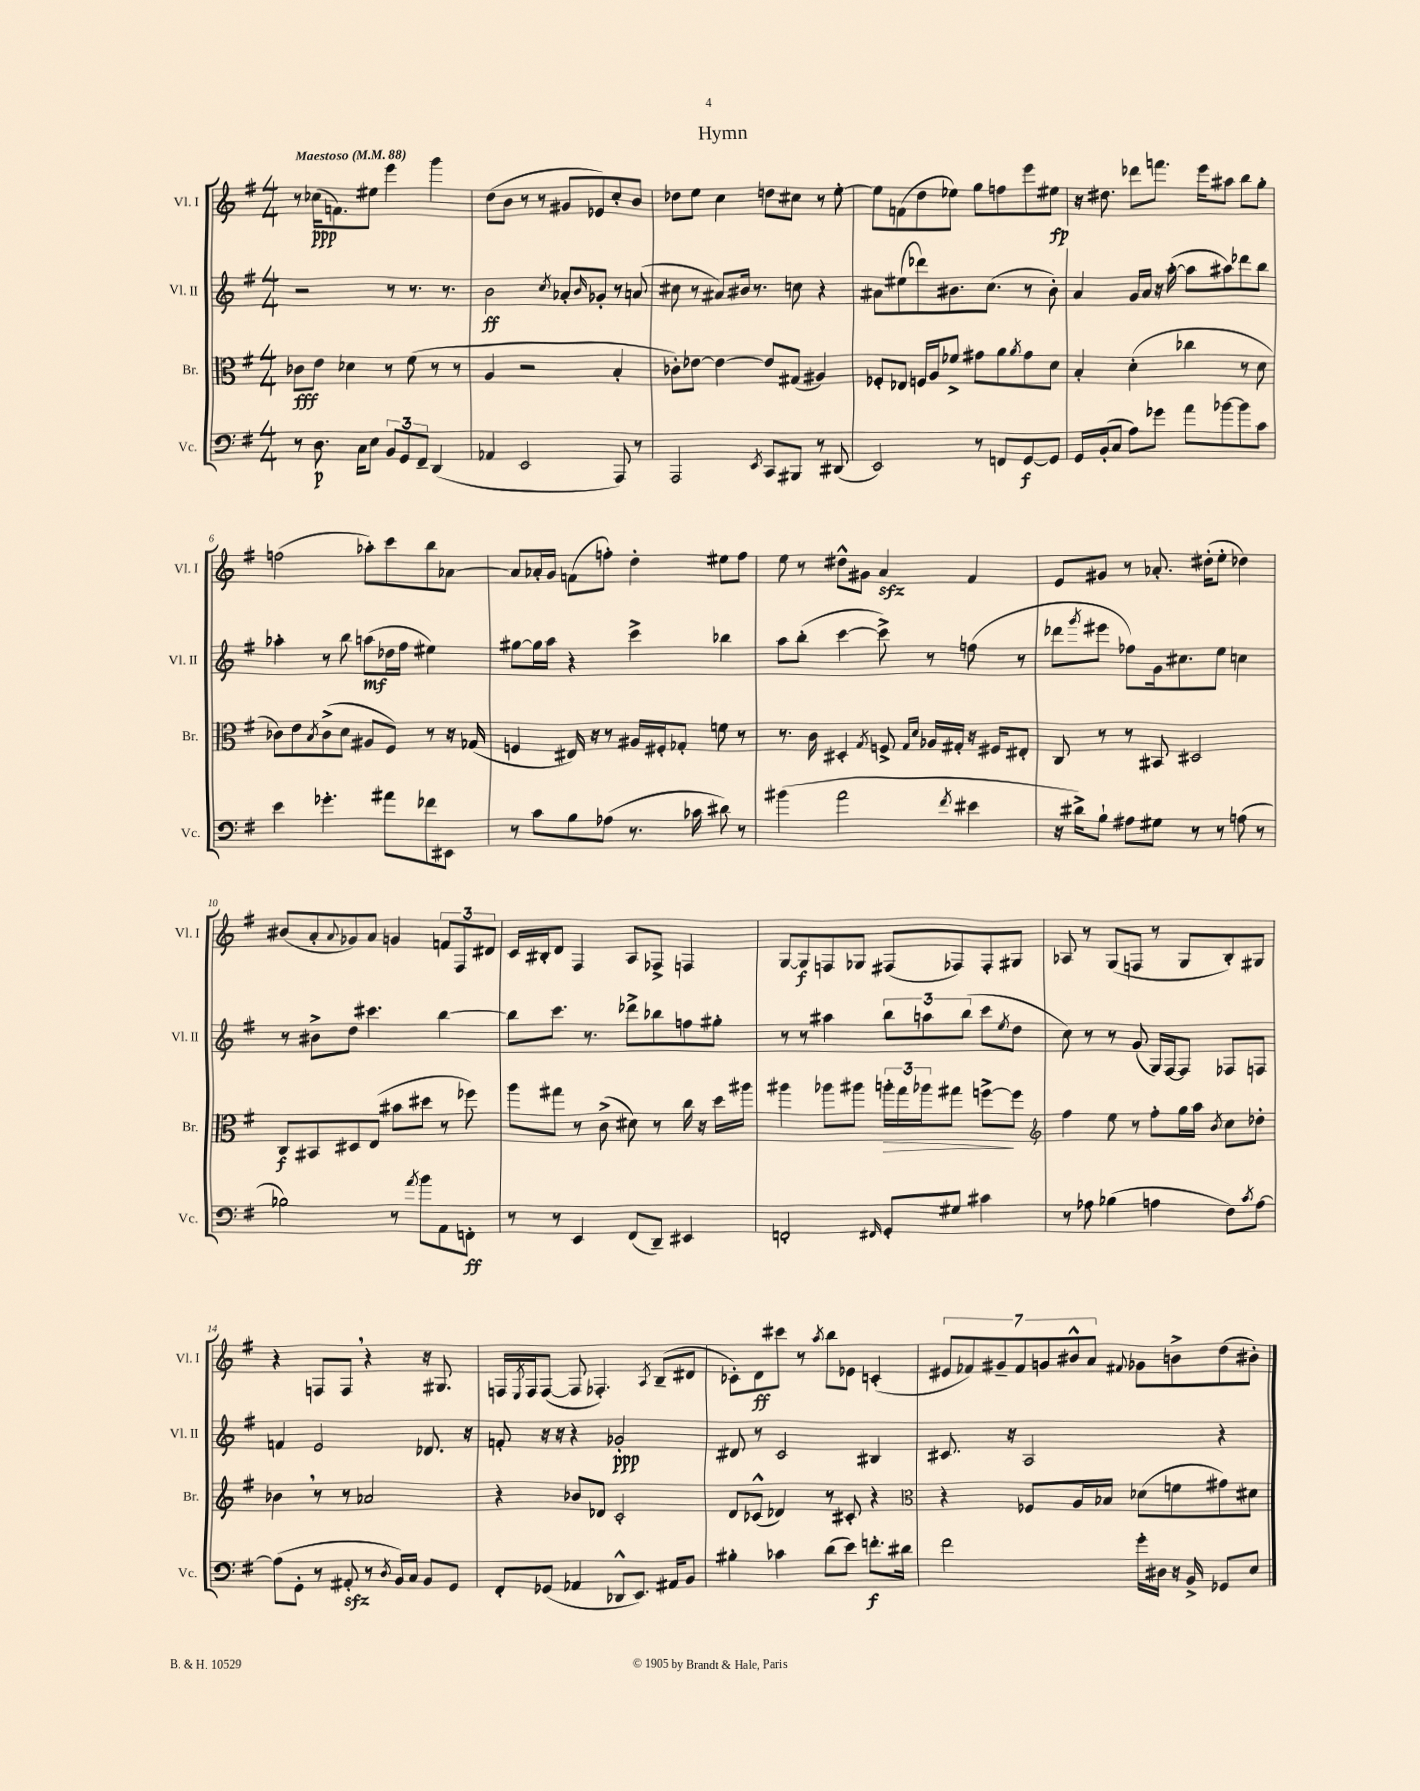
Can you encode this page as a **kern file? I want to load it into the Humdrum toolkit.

**kern	**dynam	**kern	**dynam	**kern	**dynam	**kern	**dynam
*part4	*part4	*part3	*part3	*part2	*part2	*part1	*part1
*staff4	*staff4	*staff3	*staff3	*staff2	*staff2	*staff1	*staff1
*I"Vc.	*	*I"Br.	*	*I"Vl. II	*	*I"Vl. I	*
*I'Vc.	*	*I'Br.	*	*I'Vl. II	*	*I'Vl. I	*
*clefF4	*	*clefC3	*	*clefG2	*	*clefG2	*
*k[f#]	*	*k[f#]	*	*k[f#]	*	*k[f#]	*
*M4/4	*	*M4/4	*	*M4/4	*	*M4/4	*
*MM88	*	*MM88	*	*MM88	*	*MM88	*
=1	=1	=1	=1	=1	=1	=1	=1
!	!	!	!	!	!	!LO:TX:a:B:t=Maestoso	!
8r	.	8c-X\L	fff	2r	.	8r	.
8.D\	p	8e\J	.	.	.	(16cc-X\KL	ppp
.	.	.	.	.	.	8.fn\)	.
.	.	4d-X\	.	.	.	.	.
16C\KL	.	.	.	.	.	.	.
8E\J	.	.	.	.	.	8ee#X\J	.
12BB/L	.	8r	.	8r	.	4eee\	.
12GG/	.	.	.	.	.	.	.
.	.	(8f#\	.	8.r	.	.	.
12FF#~/J	.	.	.	.	.	.	.
(4DD/	.	8r	.	.	.	4ggg\	.
.	.	.	.	8.r	.	.	.
.	.	8r	.	.	.	.	.
=2	=2	=2	=2	=2	=2	=2	=2
4AA-X/	.	4A/	.	2b\	ff	(8dd\L	.
.	.	.	.	.	.	8b\J	.
2EE/	.	2r	.	.	.	8r	.
.	.	.	.	.	.	8r	.
.	.	.	.	8qcc/	.	.	.
.	.	.	.	8a-X'/L	.	8g#X/L	.
.	.	.	.	16qqb/	.	.	.
.	.	.	.	8g-X'/J	.	8e-X/)	.
8AAA/)	.	4B'/	.	8r	.	8cc'/	.
8r	.	.	.	(8an/	.	8b/J	.
=3	=3	=3	=3	=3	=3	=3	=3
2AAA/	.	8c-X'\L)	.	8cc#X\	.	8dd-X\L	.
.	.	[8e-X\J	.	8r	.	8ee\J	.
.	.	4e-\_	.	8a#X/L)	.	4cc\	.
.	.	.	.	16b#X/Jk	.	.	.
.	.	.	.	8.r	.	.	.
8qEE/	.	.	.	.	.	.	.
8CC/L	.	8e-/L]	.	.	.	8ddn\L	.
8BBB#X/J	.	(8G#X/J	.	8ccn\	.	8cc#X\J	.
8r	.	4A#X/)	.	4r	.	8r	.
(8DD#X/	.	.	.	.	.	[8ee'\	.
=4	=4	=4	=4	=4	=4	=4	=4
2EE/)	.	8F-X'/L	.	8a#X\L	.	8ee\L]	.
.	.	8E-X/J	.	(8ee#X\	.	(8fn\	.
.	.	16Fn/LL	.	8ddd-X\)	.	8dd\	.
.	.	16A/J	.	.	.	.	.
.	.	8f-X^/J	.	8.b#X\	.	8ee-X\J)	.
8r	.	8g#X\L	.	.	.	8gg\L	.
.	.	.	.	(8.cc\J	.	.	.
8FFn/L	.	8a\	.	.	.	8ffn\	.
.	.	8qa/	.	.	.	.	.
[8GG/	f	8g#\	.	8r	.	8eee\	.
8GG/J]	.	8d\J	.	8b#'\)	.	8ee#X\J	fp
=5	=5	=5	=5	=5	=5	=5	=5
16GG/LL	.	4B'/	.	4a/	.	16r	.
(16BB'/J	.	.	.	.	.	8.dd#X\	.
8C/J	.	.	.	.	.	.	.
8A\L)	.	(4d'\	.	16g/LL	.	8ddd-X\L	.
.	.	.	.	16a/JJ	.	.	.
8g-X\J	.	.	.	16r	.	8.fffn\J	.
.	.	.	.	([16aa'\	.	.	.
8a\L	.	4cc-X\	.	8aa\L]	.	.	.
.	.	.	.	.	.	16eee\KL	.
[8b-X\	.	.	.	8aa#X\)	.	8aa#X\J	.
8b-\]	.	8r	.	8ddd-X\	.	8bb\L	.
8c\J	.	8d\	.	8bb\J	.	8gg'\J	.
!!LO:LB:g=z
=6	=6	=6	=6	=6	=6	=6	=6
4e\	.	8c-X\L)	.	4aa-X'\	.	(2ffn\	.
.	.	8e\	.	.	.	.	.
.	.	8qB/	.	.	.	.	.
4.g-X'\	.	(8c-^\	.	8r	.	.	.
.	.	8d\J	.	8bb\	.	.	.
.	.	8A#X/L	.	(8aan\L	mf	8aa-X'\L)	.
8a#X\L	.	8F#/J)	.	16dd-X\L	.	8ccc\	.
.	.	.	.	16ff#\JJ	.	.	.
8f-X\	.	8r	.	4ee#X\)	.	8bb\	.
8EE#X\J	.	16r	.	.	.	[8a-X\J	.
.	.	(16G-X/	.	.	.	.	.
=7	=7	=7	=7	=7	=7	=7	=7
8r	.	4Fn/	.	[8gg#X\L	.	8a-/L]	.
8c\L	.	.	.	16gg#\L]	.	16a-X'/L	.
.	.	.	.	16aa\JJ	.	16g/JJ	.
8B\	.	16E#X/)	.	4r	.	(8fn\L	.
.	.	16r	.	.	.	.	.
(8A-X\J	.	8r	.	.	.	8ffn'\J)	.
8.r	.	16A#X/LL	.	4ccc^\	.	4dd'\	.
.	.	16F#X'/J	.	.	.	.	.
.	.	8G-X'/J	.	.	.	.	.
16c-X\	.	.	.	.	.	.	.
8d#X\)	.	8fn\	.	4bb-X\	.	8ee#X\L	.
8r	.	8r	.	.	.	8ff\J	.
=8	=8	=8	=8	=8	=8	=8	=8
(4b#X\	.	8.r	.	8aa\L	.	8ee\	.
.	.	.	.	(8bb'\J	.	8r	.
.	.	16c\	.	.	.	.	.
2a\	.	4D#X'/	.	[4ccc\	.	8dd#X^^\L	.
.	.	.	.	.	.	8g#X\J	.
.	.	8qG/	.	.	.	.	.
.	.	8Fn^/	.	8ccc^\])	.	4azz/	.
.	.	16qqG/LL	.	.	.	.	.
.	.	16qqd/JJ	.	.	.	.	.
.	.	16A-X/LL	.	8r	.	.	.
.	.	16G#X'/JJ	.	.	.	.	.
8qf#/	.	.	.	.	.	.	.
4e#X\	.	16r	.	(8ffn\	.	4f#/	.
.	.	16F#X/KL	.	.	.	.	.
.	.	8E#X'/J	.	8r	.	.	.
=9	=9	=9	=9	=9	=9	=9	=9
16r	.	8C/	.	8ddd-X\L	.	8e/L	.
16d#X^\KL)	.	.	.	.	.	.	.
.	.	.	.	8qggg/	.	.	.
8B`\J	.	8r	.	8eee#X\J	.	8g#X/J	.
8A#X\L	.	8r	.	8ff-X\L)	.	8r	.
8G#X\J	.	8BB#X/	.	16g\k	.	8.a-X'/	.
.	.	.	.	8.cc#X\	.	.	.
8r	.	2D#X/	.	.	.	.	.
.	.	.	.	.	.	(16dd#X'\KL	.
8r	.	.	.	8ee\J	.	8ee'\J	.
(8An\	.	.	.	4ccn\	.	4dd-X\)	.
8r	.	.	.	.	.	.	.
!!LO:LB:g=z
=10	=10	=10	=10	=10	=10	=10	=10
2B-X\)	.	8C/L	f	8r	.	(8b#X/L	.
.	.	8BB#X/	.	8b#X^\L	.	8a'/	.
.	.	.	.	.	.	8qqa/	.
.	.	8D#X/	.	8dd\J	.	8g-X/)	.
.	.	(8E/J	.	4.ccc#X\	.	8a/J	.
8r	.	8b#X\L	.	.	.	4gn/	.
8qa/	.	.	.	.	.	.	.
8b\L	.	8dd#X\J	.	.	.	.	.
8AA\	.	8r	.	[4bb\	.	12fn/L	.
.	.	.	.	.	.	12F#/	.
8FFn'\J	ff	8ff-X\)	.	.	.	.	.
.	.	.	.	.	.	12d#X/J	.
=11	=11	=11	=11	=11	=11	=11	=11
8r	.	8aa\L	.	8bb\L]	.	16c/LL	.
.	.	.	.	.	.	16B#X'/J	.
8r	.	8gg#X\J	.	8.ccc\J	.	8d/J	.
4EE/	.	8r	.	.	.	4F#/	.
.	.	.	.	8.r	.	.	.
.	.	(8c^\	.	.	.	.	.
(8FF#/L	.	8d#X\)	.	8ddd-X^\L	.	8A/L	.
8DD~/J)	.	8r	.	8bb-X\	.	8F-X^/J	.
4EE#X/	.	16cc\	.	8ffn\	.	4Fn/	.
.	.	16r	.	.	.	.	.
.	.	16dd\LL	.	8gg#X'\J	.	.	.
.	.	16aa#X\JJ	.	.	.	.	.
=12	=12	=12	=12	=12	=12	=12	=12
2FFn'/	.	4aa#X\	.	8r	.	[8G/L	.
.	.	.	.	8r	.	8G/]	f
.	.	8aa-X\L	.	4aa#X\	.	8Fn/	.
.	.	8aa#X\J	.	.	.	8G-X/J	.
16qqFF#X/	.	.	.	.	.	.	.
!	!	!	!LO:HP:b	!	!	!	!
8GG'/L	.	24aan'\LL	>	12bb\L	.	(8F#X/L	.
.	.	24gg\	.	.	.	.	.
.	.	24aa-X\J	.	12aan\	.	.	.
8G#X/J	.	8gg#X\J	.	.	.	8F-X/)	.
.	.	.	.	(12bb\J	.	.	.
4c#X\	.	[8ffn^\L	.	8ccc\L	.	8F-'/	.
.	.	.	.	8qee/	.	.	.
.	.	8ff\J]	]	8dd\J	.	8G#X/J	.
=13	=13	=13	=13	=13	=13	=13	=13
*	*	*clefG2	*	*	*	*	*
8r	.	4ff#\	.	8cc\)	.	8A-X/	.
8A-X\	.	.	.	8r	.	8r	.
(4B-X\	.	8ee\	.	8r	.	(8G/L	.
.	.	8r	.	(8g/	.	8Fn/J	.
4An\	.	8ff#'\L	.	16G/LL)	.	8r	.
.	.	.	.	[16F#/J	.	.	.
.	.	16gg\L	.	8F#/J]	.	8G/L	.
.	.	16aa\JJ	.	.	.	.	.
.	.	8qb/	.	.	.	.	.
8F#\L)	.	8cc\L	.	8F-X/L	.	8B'/)	.
8qc/	.	.	.	.	.	.	.
[8A\J	.	8dd-X'\J	.	8Fn/J	.	8G#X/J	.
!!LO:LB:g=z
=14	=14	=14	=14	=14	=14	=14	=14
(8A\L]	.	4b-X,\	.	4fn/	.	4r	.
8GG'\J	.	.	.	.	.	.	.
8r	.	8r	.	2e/	.	8Fn/L	.
8AA#Xzz'/	.	8r	.	.	.	8F,/J	.
8r	.	2a-X/	.	.	.	4r	.
8qD/	.	.	.	.	.	.	.
16BB/LL)	.	.	.	.	.	.	.
16C/JJ	.	.	.	.	.	.	.
8BB/L	.	.	.	8.d-X/	.	16r	.
.	.	.	.	.	.	8.G#X/	.
8GG/J	.	.	.	.	.	.	.
.	.	.	.	16r	.	.	.
=15	=15	=15	=15	=15	=15	=15	=15
8FF#'/L	.	4r	.	8fn'/	.	16Fn/LL	.
.	.	.	.	.	.	8qE/	.
.	.	.	.	.	.	16F/J	.
(8GG-X/J	.	.	.	16r	.	([8F/J	.
.	.	.	.	16r	.	.	.
4AA-X/	.	8b-X/L	.	4r	.	8F/]	.
.	.	8d-X/J	.	.	.	4.F-X'/)	.
8DD-X^^/L	.	2c'/	.	2g-X'/	ppp	.	.
8.EE/J)	.	.	.	.	.	.	.
.	.	.	.	.	.	8qA/	.
.	.	.	.	.	.	(8B~/L	.
16AA#X/KL	.	.	.	.	.	.	.
8BB/J	.	.	.	.	.	8d#X/J	.
=16	=16	=16	=16	=16	=16	=16	=16
4B#X'\	.	8d/L	.	8d#X/	.	8c-X'\L)	.
.	.	(8c-X^^/J	.	8r	.	8d\	ff
4c-X\	.	4d-X/)	.	2c/	.	8ccc#X\J	.
.	.	.	.	.	.	8r	.
.	.	.	.	.	.	8qaa/	.
(8d\L	.	8r	.	.	.	8bb\L	.
8e\J)	.	8c#X'/	.	.	.	8e-X\J	.
8.fn'\L	f	4r	.	4B#X/	.	(4cn'/	.
16d#X\Jk	.	.	.	.	.	.	.
=17	=17	=17	=17	=17	=17	=17	=17
*	*	*clefC3	*	*	*	*	*
2f#\	.	4r	.	8.c#X/	.	14e#X/L	.
.	.	.	.	.	.	14f-X/)	.
.	.	.	.	.	.	14g#X~/	.
.	.	.	.	16r	.	.	.
.	.	.	.	.	.	14f-/	.
.	.	8F-X/L	.	2A/	.	.	.
.	.	.	.	.	.	14gn/	.
.	.	.	.	.	.	14b#X^^/	.
.	.	16A/L	.	.	.	.	.
.	.	.	.	.	.	14a/J	.
.	.	16B-X/JJ	.	.	.	.	.
.	.	.	.	.	.	8qqf#X/	.
16g'\LL	.	(8d-X\L	.	.	.	8g-X\L	.
16D#X\JJ	.	.	.	.	.	.	.
16r	.	8fn\	.	.	.	8bn^\	.
16BB^/	.	.	.	.	.	.	.
8GG-X/L	.	8g#X\)	.	4r	.	(8dd\	.
8E/J	.	8d#X\J	.	.	.	8b#X'\J)	.
==	==	==	==	==	==	==	==
*-	*-	*-	*-	*-	*-	*-	*-
